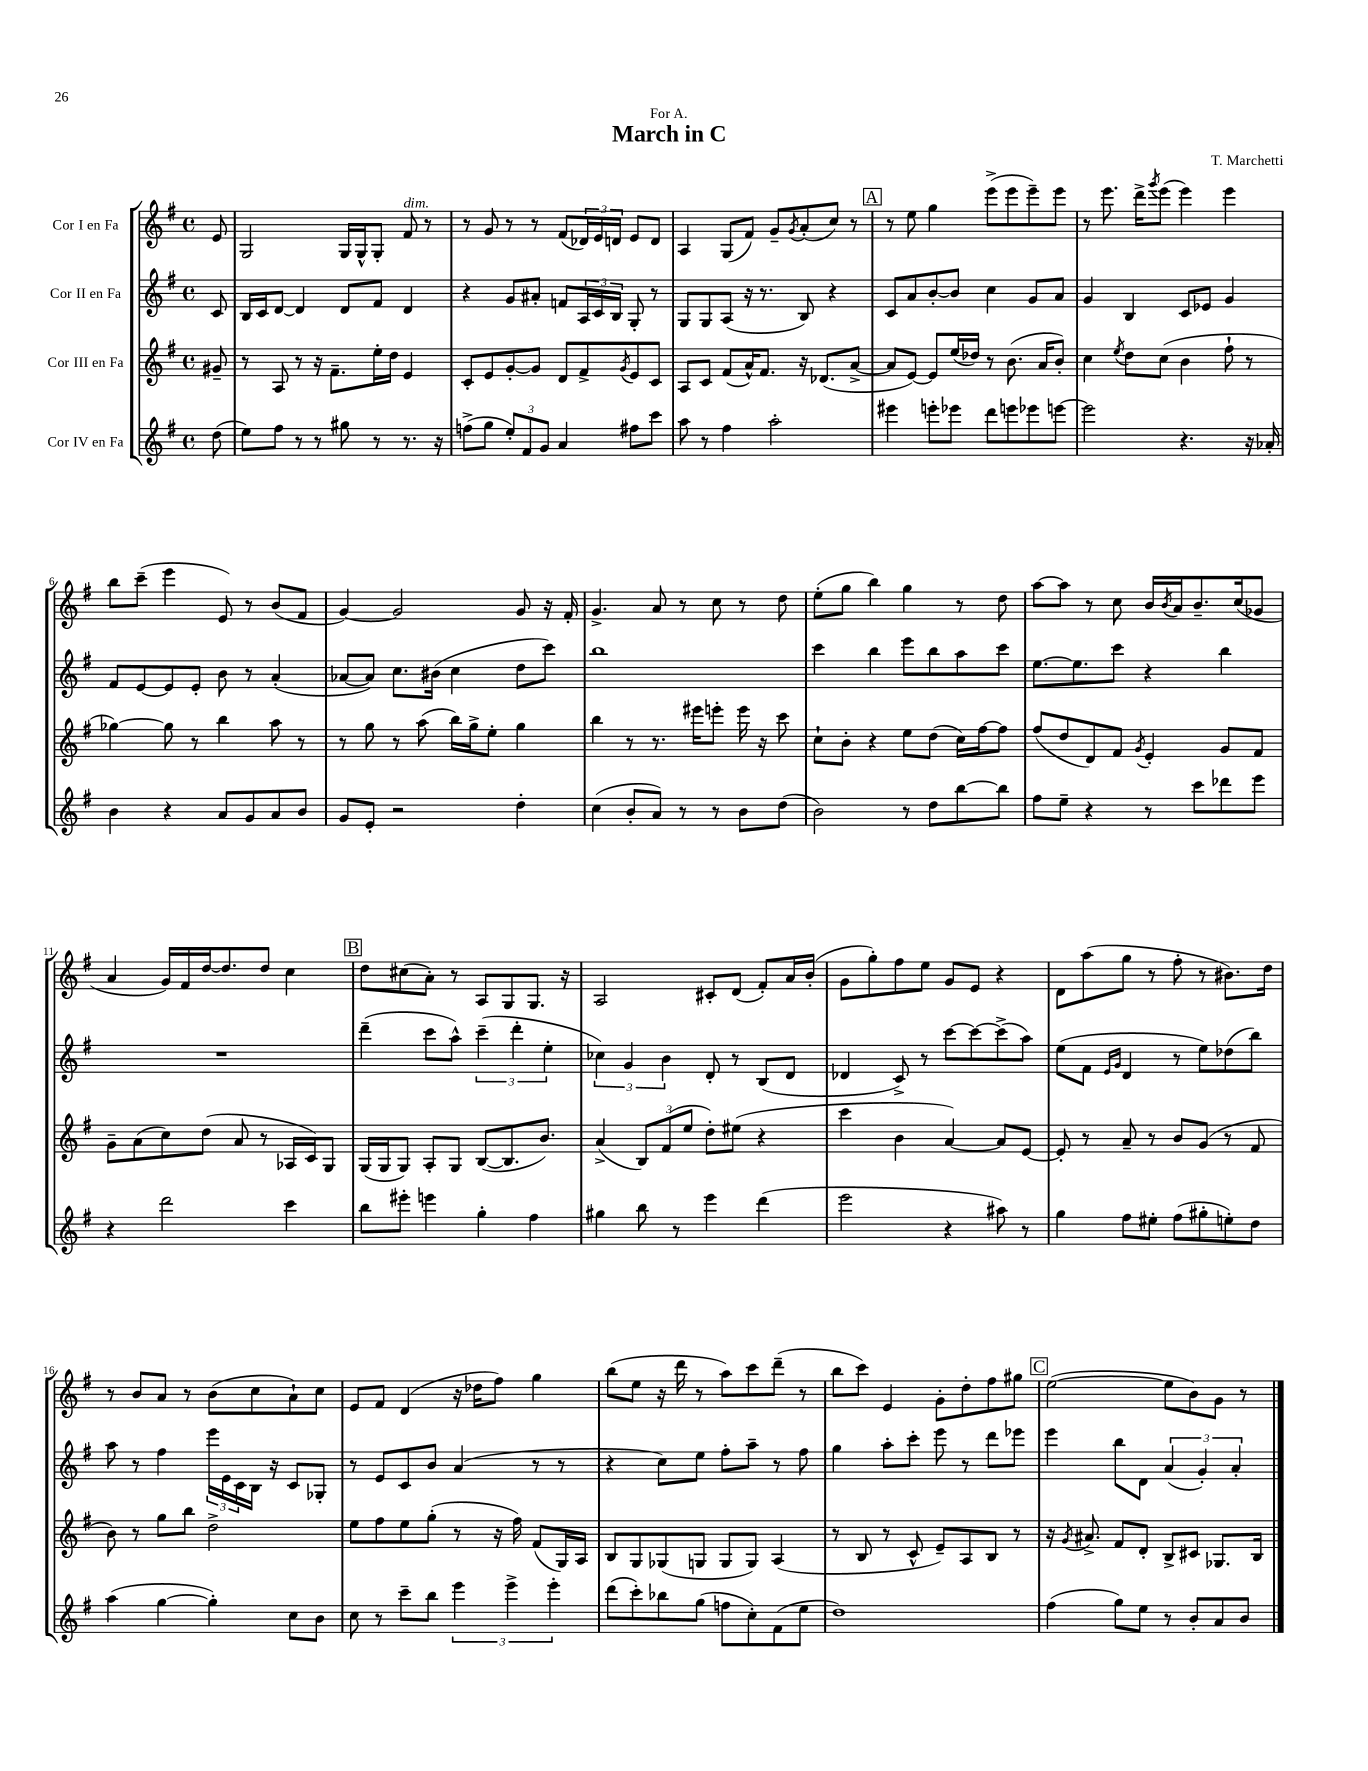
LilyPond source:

\header { title = "March in C" composer = "T. Marchetti" dedication = "For A." }
<<
\new StaffGroup <<
\new Staff = "s0" \with { instrumentName = "Cor I en Fa" } {
    \clef treble \key g \major \defaultTimeSignature \time 4/4 \partial 8
    e'8 |
    g2 g16 g16-^ g8-. fis'8^\markup { \italic "dim." } r8 |
    r8 g'8 r8 r8 fis'8( \tuplet 3/2 { des'16) e'16 d'16 } e'8 d'8 |
    a4 g8( fis'8) g'8-- \acciaccatura { g'8 } a'8-.( c''8) r8 |
    \mark \markup { \box "A" } r8 e''8 g''4 e'''8->( e'''8 e'''8--) e'''8 |
    r8 e'''8. d'''16-> \acciaccatura { g'''8 } e'''8( e'''4) e'''4 |
    b''8 c'''8--( e'''4 e'8) r8 b'8( fis'8 |
    g'4~) g'2 g'8 r16 fis'16-. |
    g'4.-> a'8 r8 c''8 r8 d''8 |
    e''8-.( g''8 b''4) g''4 r8 d''8 |
    a''8~ a''8 r8 c''8 b'16 \acciaccatura { b'8 } a'16 b'8.-- c''16( ges'8 |
    a'4 g'16) fis'16 d''16~ d''8. d''8 c''4 |
    \mark \markup { \box "B" } d''8 cis''8( a'8-.) r8 a8 g8 g8. r16 |
    a2 cis'8-. d'8( fis'8-.) a'16 b'16-.( |
    g'8 g''8-.) fis''8 e''8 g'8 e'8 r4 |
    d'8 a''8( g''8 r8 fis''8-. r8 bis'8.) d''16 |
    r8 b'8 a'8 r8 b'8( c''8 a'8-!) c''8 |
    e'8 fis'8 d'4( r16 des''16 fis''8) g''4 |
    b''8( e''8 r16 d'''16 r8 a''8) c'''8 d'''8--( r8 |
    b''8 c'''8) e'4 g'8-. d''8-. fis''8 gis''8 |
    \mark \markup { \box "C" } e''2~( e''8 b'8) g'8 r8 \bar "|." |
}
\new Staff = "s1" \with { instrumentName = "Cor II en Fa" } {
    \clef treble \key g \major \defaultTimeSignature \time 4/4 \partial 8
    c'8 |
    b16 c'16 d'8~ d'4 d'8 fis'8 d'4 |
    r4 g'8 ais'8-. f'8 \tuplet 3/2 { a16 c'16 b16 } g8-. r8 |
    g8 g8 a8( r16 r8. b8) r4 |
    \mark \markup { \box "A" } c'8 a'8 b'8~-. b'8 c''4 g'8 a'8 |
    g'4 b4 c'8 ees'8 g'4 |
    fis'8 e'8~ e'8 e'8-. b'8 r8 a'4-.( |
    aes'8~ aes'8) c''8. bis'16( c''4 d''8 c'''8) |
    b''1 |
    c'''4 b''4 e'''8 b''8 a''8 c'''8 |
    e''8.~ e''8. c'''8 r4 b''4 |
    R1 |
    \mark \markup { \box "B" } d'''4--( c'''8 a''8-^) \tuplet 3/2 { c'''4--( d'''4-. e''4-. } |
    \tuplet 3/2 { ces''4) g'4 b'4 } d'8-. r8 b8( d'8 |
    des'4 c'8->) r8 c'''8~ c'''8~ c'''8->( a''8) |
    e''8( fis'8 \grace { e'16 g'16 } d'4 r8 e''8) des''8( b''8) |
    a''8 r8 fis''4 \tuplet 3/2 { e'''16 e'16 c'16 } b16 r16 c'8 ges8-. |
    r8 e'8 c'8 b'8 a'4( r8 r8 |
    r4 c''8) e''8 fis''8-. a''8-- r8 fis''8 |
    g''4 a''8-. c'''8-. e'''8 r8 d'''8 ees'''8 |
    \mark \markup { \box "C" } e'''4 b''8 d'8 \tuplet 3/2 { a'4( g'4-.) a'4-. } \bar "|." |
}
\new Staff = "s2" \with { instrumentName = "Cor III en Fa" } {
    \clef treble \key g \major \defaultTimeSignature \time 4/4 \partial 8
    gis'8-- |
    r8 a8 r8 r16 fis'8.-- e''16-. d''16 e'4 |
    c'8-. e'8 g'8~-. g'8 d'8 fis'8-> \acciaccatura { g'8 } e'8 c'8 |
    a8 c'8 fis'8( a'16-^) fis'8. r16 des'8.( a'8~-> |
    \mark \markup { \box "A" } a'8 e'8~) e'8 e''16( des''16) r8 b'8.( a'16 b'8-.) |
    c''4 \acciaccatura { e''8 } d''8 c''8( b'4 fis''8-! r8 |
    ges''4~) ges''8 r8 b''4 a''8 r8 |
    r8 g''8 r8 a''8( b''16) g''16-> e''8-. g''4 |
    b''4 r8 r8. eis'''16 e'''8-. e'''16 r16 c'''8 |
    c''8-! b'8-. r4 e''8 d''8( c''16) fis''16~ fis''8 |
    fis''8( d''8 d'8) fis'8 \acciaccatura { g'8 } e'4-. g'8 fis'8 |
    g'8-- a'8( c''8) d''8( a'8 r8 aes16 c'16) g8 |
    \mark \markup { \box "B" } g16( g16 g8) a8-. g8 b8~( b8. b'8.) |
    a'4->( \tuplet 3/2 { b8) fis'8( e''8 } d''8-.) eis''8( r4 |
    c'''4 b'4 a'4~) a'8 e'8~ |
    e'8-. r8 a'8-- r8 b'8 g'8( r8 fis'8 |
    b'8) r8 g''8 b''8 d''2-> |
    e''8 fis''8 e''8 g''8-.( r8 r16 fis''16) fis'8( g16) a16 |
    b8 g8 ges8( g8 g8 g8) a4( |
    r8 b8 r8 c'8-^ e'8--) a8 b8 r8 |
    \mark \markup { \box "C" } r16 \acciaccatura { g'8 } ais'8.-> fis'8 d'8-. b8-> cis'8 ges8. b16 \bar "|." |
}
\new Staff = "s3" \with { instrumentName = "Cor IV en Fa" } {
    \clef treble \key g \major \defaultTimeSignature \time 4/4 \partial 8
    d''8( |
    e''8) fis''8 r8 r8 gis''8 r8 r8. r16 |
    f''8->( g''8 \tuplet 3/2 { e''8-.) fis'8 g'8 } a'4 fis''8 c'''8 |
    a''8 r8 fis''4 a''2-. |
    \mark \markup { \box "A" } eis'''4 e'''8-. ees'''8 d'''8 e'''8 ees'''8 e'''8~ |
    e'''2 r4. r16 aes'16-. |
    b'4 r4 a'8 g'8 a'8 b'8 |
    g'8 e'8-. r2 d''4-. |
    c''4( b'8-. a'8) r8 r8 b'8 d''8( |
    b'2) r8 d''8 b''8~ b''8 |
    fis''8 e''8-- r4 r8 c'''8 des'''8 e'''8 |
    r4 d'''2 c'''4 |
    \mark \markup { \box "B" } b''8 eis'''8-. e'''4 g''4-. fis''4 |
    gis''4 b''8 r8 e'''4 d'''4( |
    e'''2 r4 ais''8) r8 |
    g''4 fis''8 eis''8-. fis''8( gis''8-. e''8-.) d''8 |
    a''4( g''4~ g''4-.) c''8 b'8 |
    c''8 r8 c'''8-- b''8 \tuplet 3/2 { e'''4 e'''4-> e'''4-. } |
    d'''8( c'''8-.) bes''8 g''8( f''8 c''8-.) fis'8( e''8 |
    d''1) |
    \mark \markup { \box "C" } fis''4( g''8) e''8 r8 b'8-. a'8 b'8 \bar "|." |
}
>>
>>
